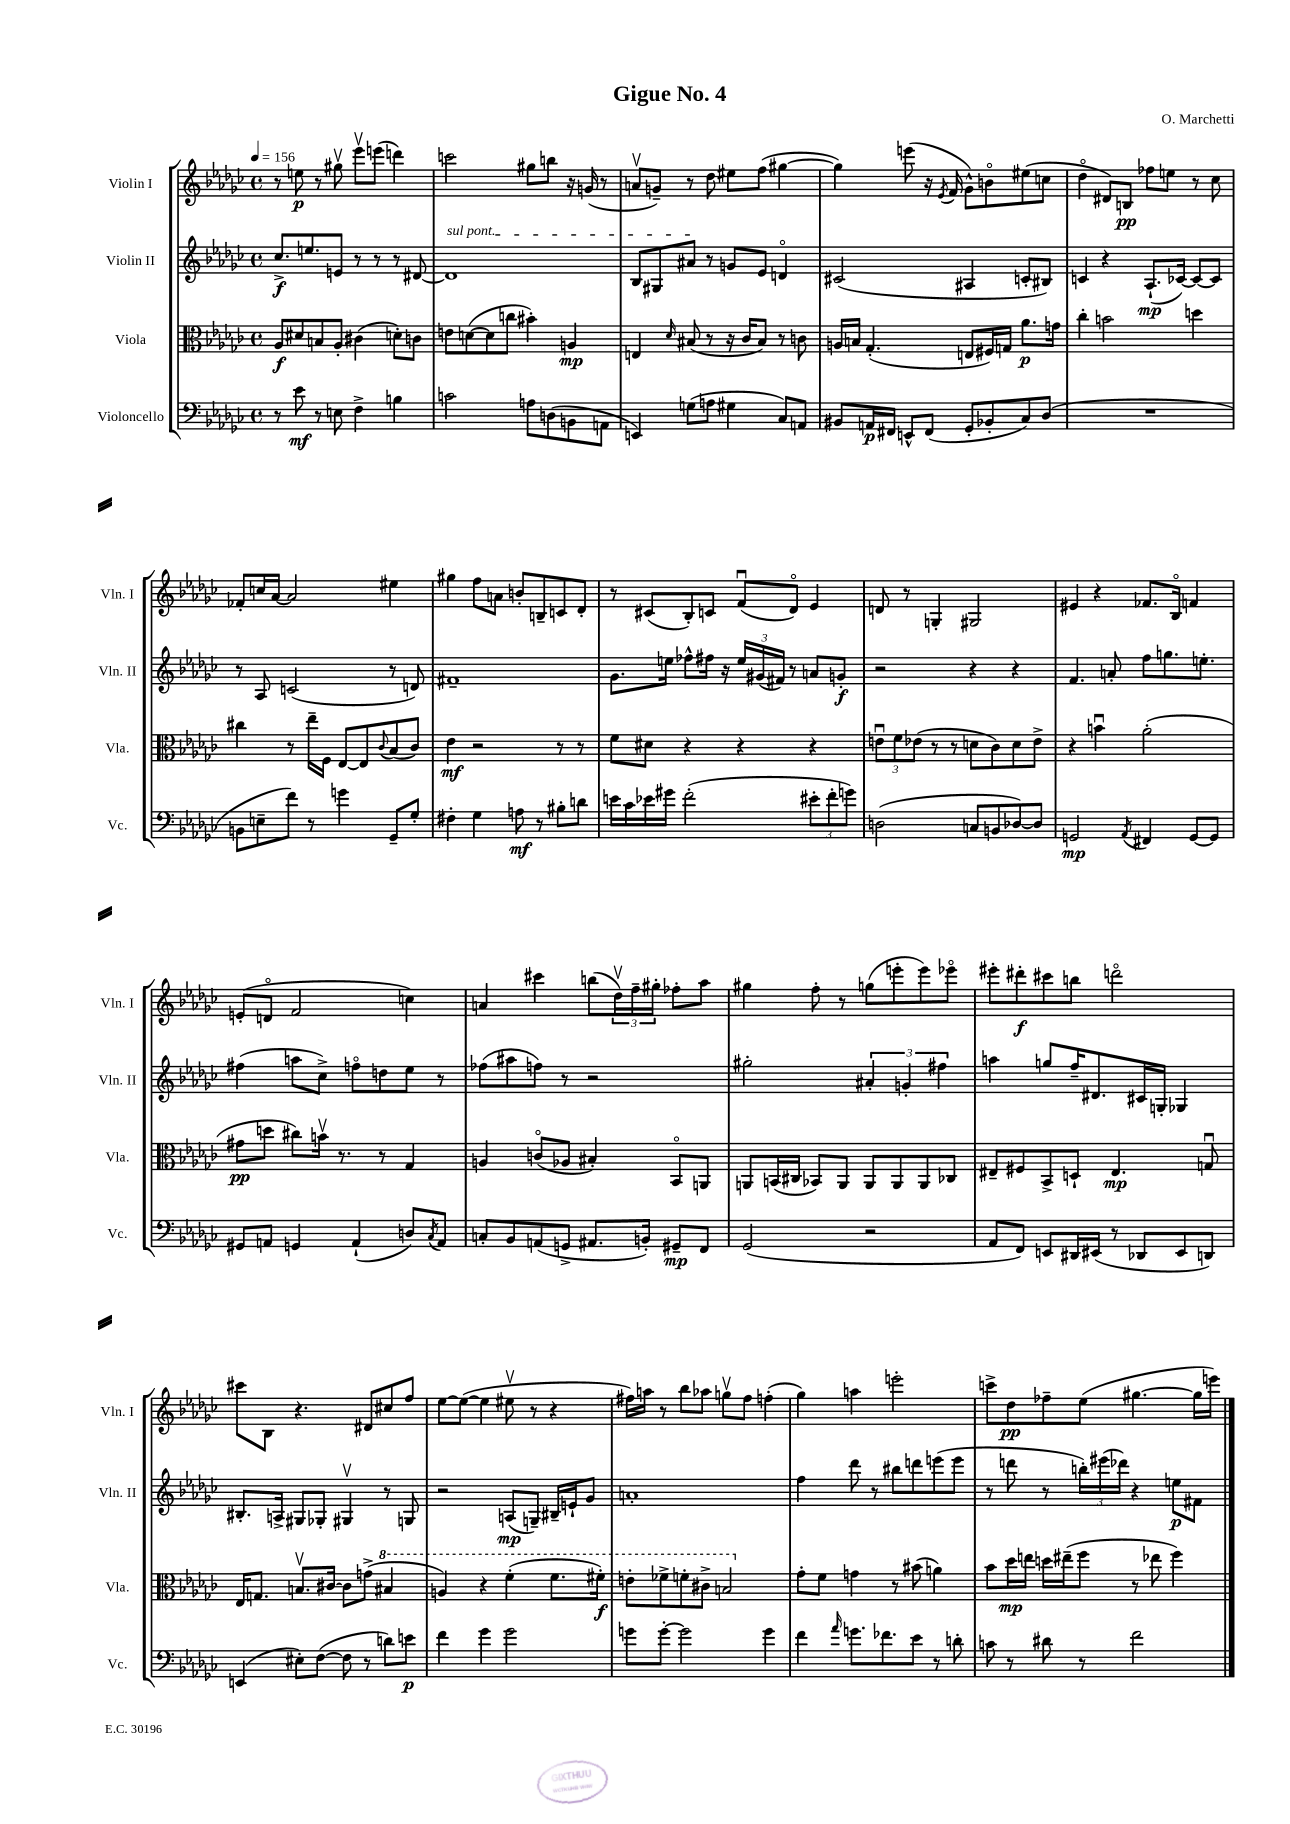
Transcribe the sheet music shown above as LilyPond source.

\header { title = "Gigue No. 4" composer = "O. Marchetti" }
<<
\new StaffGroup <<
\new Staff = "s0" \with { instrumentName = "Violin I" shortInstrumentName = "Vln. I" } {
    \clef treble \key ges \major \defaultTimeSignature \time 4/4 \tempo 4 = 156
    r8 e''8\p r8 gis''8\upbow ees'''8\upbow e'''8( d'''4) |
    c'''2 gis''8 b''8 r16 g'16( r8 |
    a'8\upbow g'8--) r8 des''8 eis''8 f''8( gis''4~ |
    gis''4) e'''8( r16 \acciaccatura { ees'8 } f'16 ges'8-^) b'8\flageolet eis''8( c''8 |
    des''4\flageolet dis'8) b8\pp fes''8 e''8 r8 ces''8 |
    fes'8-. c''16 aes'16~ aes'2 eis''4 |
    gis''4 f''8 a'8 b'8-. b8-- c'8 des'8-. |
    r8 cis'8( bes8-.) c'8 f'8\downbow( des'8\flageolet) ees'4 |
    d'8 r8 g4-. gis2 |
    eis'4 r4 fes'8. bes16\flageolet f'4 |
    e'8-.( d'8\flageolet f'2 c''4) |
    a'4 cis'''4 b''8( \tuplet 3/2 { des''16\upbow) f''16-- gis''16-. } fes''8-. aes''8 |
    gis''4 f''8-. r8 g''8( e'''8-. e'''8) ees'''8\flageolet |
    eis'''8-. dis'''8-.\f cis'''8 b''8 d'''2\flageolet |
    cis'''8 bes8 r4. dis'8 cis''8 f''8 |
    ees''8~ ees''8~( ees''4 eis''8\upbow r8 r4 |
    fis''16) a''16 r8 bes''8 aes''8 g''8\upbow fis''8 f''4-.( |
    ges''4) a''4 e'''2-. |
    c'''8-> des''8\pp fes''8-- ees''8( gis''4.~ gis''16 e'''16) \bar "|." |
}
\new Staff = "s1" \with { instrumentName = "Violin II" shortInstrumentName = "Vln. II" } {
    \clef treble \key ges \major \defaultTimeSignature \time 4/4
    ces''8.->\f e''8. e'8 r8 r8 r8 dis'8~ |
    \once \override TextSpanner.bound-details.left.text = \markup { \italic "sul pont." } dis'1\startTextSpan |
    bes8 gis8 ais'8\stopTextSpan r8 g'8 ees'8 d'4\flageolet |
    cis'2( ais4 c'8-. bis8) |
    c'4 r4 aes8.-!\mp( ces'16~) ces'8~ ces'8 |
    r8 aes8 c'2( r8 d'8) |
    fis'1-- |
    ges'8. e''16 fes''8-^ fis''16 r16 \tuplet 3/2 { e''16 gis'16( fis'16) } r8 a'8 g'8-.\f |
    r2 r4 r4 |
    f'4. a'8-. f''8 g''8. e''8.-. |
    fis''4( a''8 ces''8->) f''8\flageolet d''8 ees''8 r8 |
    fes''8( ais''8 f''8) r8 r2 |
    gis''2-. \tuplet 3/2 { ais'4-. g'4-. fis''4 } |
    a''4 g''8 f''16-- dis'8. cis'16 g16-. ges4 |
    bis8.-. a16-> gis8 ges8-. gis4\upbow r8 g8 |
    r2 a8\mp( g8--) bis16-- e'16-! ges'8 |
    a'1-. |
    f''4 des'''8 r8 bis''8 d'''8 e'''8( e'''8 |
    r8 d'''8 r8 \tuplet 3/2 { b''16-.) eis'''16( des'''16) } r4 e''8\p fis'8 \bar "|." |
}
\new Staff = "s2" \with { instrumentName = "Viola" shortInstrumentName = "Vla." } {
    \clef alto \key ges \major \defaultTimeSignature \time 4/4
    aes8\f dis'8 b8 aes8-. cis'4( d'8-.) c'8 |
    e'8 d'8~( d'8 c''8 bis'4-.) a4\mp |
    e4 \grace { des'16 } bis8( r8 r16 ces'16 bis8) r8 c'8 |
    a16 b16 ges4.-.( e8 fis16) g16 aes'8.\p g'16 |
    ces''4-. b'2 d''4 |
    cis''4 r8 ees''16-- f16 ees8~ ees8 \appoggiatura { ces'8 } bes8( ces'8) |
    ees'4\mf r2 r8 r8 |
    f'8 dis'8 r4 r4 r4 |
    \tuplet 3/2 { e'8\downbow f'8 ees'8( } r8 r8 d'8 ces'8) d'8 ees'8-> |
    r4 b'4\downbow aes'2-.( |
    gis'8\pp d''8 cis''8) b'16\upbow r8. r8 ges4 |
    a4 c'8\flageolet( aes8 bis4-.) bes,8\flageolet a,8 |
    a,8 b,16( cis16 bes,8) a,8 a,8 a,8 a,8 ces8 |
    eis8-- fis8 bes,8-> d8-! eis4.\mp g8\downbow |
    ees16 g8. b8.\upbow cis'16~ cis'8 g'8->( \ottava #1 bis'4 |
    a'4) r4 f''4-.( f''8. fis''16-.\f) |
    e''8-. fes''8-> f''8-. cis''8-> b'2 \ottava #0 |
    ges'8-. f'8 g'4 r8 bis'8( a'4) |
    bes'8 des''16\mp e''16 d''16 eis''16--( f''8 r8 ees''8 f''4) \bar "|." |
}
\new Staff = "s3" \with { instrumentName = "Violoncello" shortInstrumentName = "Vc." } {
    \clef bass \key ges \major \defaultTimeSignature \time 4/4
    r8 ees'8\mf r8 e8 f4-> b4 |
    c'2 a8 d8( b,8 a,8 |
    e,4) g8( a8 gis4 ces8) a,8 |
    bis,8 a,16\p fis,16 e,8-^ fis,8( ges,8-. bes,8-. ces8) des8( |
    R1 |
    b,8 e8-- f'8) r8 g'4 ges,8-- ges8-. |
    fis4-. ges4 a8\mf r8 bis8-. d'8 |
    e'16 ces'16 ees'16 gis'16 f'2-.( \tuplet 3/2 { eis'8-. f'8-. g'8) } |
    d2( c8 b,8 des8~) des8 |
    g,2\mp \acciaccatura { aes,8 } fis,4 g,8~ g,8 |
    gis,8 a,8 g,4 a,4-!( d8) \acciaccatura { ces8 } a,8 |
    c8-. bes,8 a,8( g,8-> ais,8. b,16-.) gis,8--\mp f,8 |
    ges,2( r2 |
    aes,8 f,8) e,8 dis,16 eis,16( r8 des,8 eis,8 d,8) |
    e,4( eis8-.) f8~( f8 r8 d'8) e'8\p |
    f'4 ges'4 ges'2 |
    g'8 g'8~-. g'2 g'4 |
    f'4 \grace { aes'16 } g'8. fes'8. ees'8 r8 d'8-. |
    c'8 r8 dis'8 r8 f'2 \bar "|." |
}
>>
>>
\layout { \context { \Score \remove "Bar_number_engraver" } }
